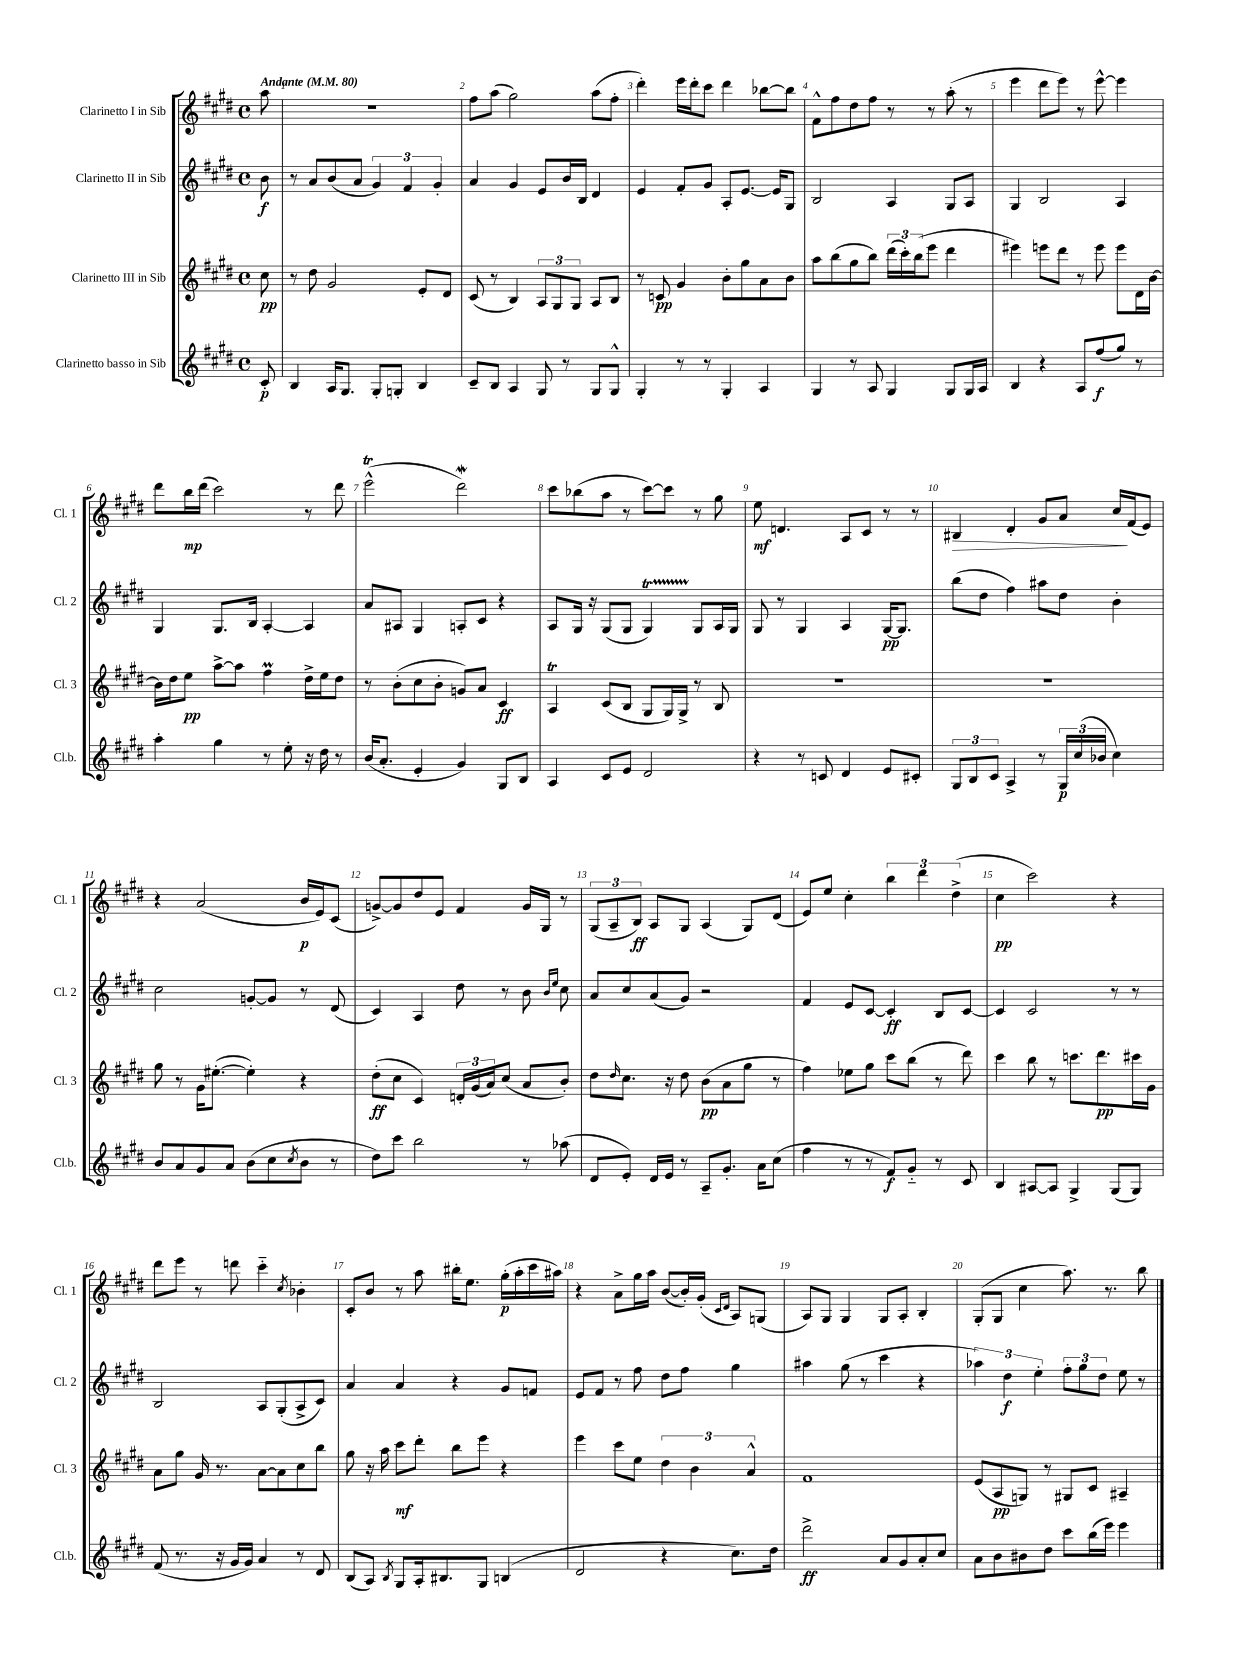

**kern	**kern	**kern	**kern
*staff4	*staff3	*staff2	*staff1
*clefG2	*clefG2	*clefG2	*clefG2
*k[f#c#g#d#]	*k[f#c#g#d#]	*k[f#c#g#d#]	*k[f#c#g#d#]
*M4/4	*M4/4	*M4/4	*M4/4
*met(c)	*met(c)	*met(c)	*met(c)
*MM80	*MM80	*MM80	*MM80
8c#'	8cc#	8b	8aa
=	=	=	=
4B	8r	8r	1r
.	8dd#	8a	.
16A	2g#	(8b	.
8.G#	.	.	.
.	.	8a	.
8G#'	.	6g#)	.
8G'	.	.	.
.	.	6f#	.
4B	8e'	.	.
.	.	6g#'	.
.	8d#	.	.
=	=	=	=
8c#~	(8c#	4a	8ff#
8B	8r	.	(8aa
4A	4B)	4g#	2gg#)
8G#	12A	8e	.
.	12G#	.	.
8r	.	16b	.
.	12G#	.	.
.	.	16B	.
8G#	8A	4d#	(8aa
8G#^^	8B	.	8ff#'
=	=	=	=
4G#'	8r	4e	4ddd#')
.	8c	.	.
8r	4g#	8f#'	16eee
.	.	.	16ddd#'
8r	.	8g#	8ccc#
4G#'	8b'	8A'	4ddd#
.	8gg#	[8.e	.
4A	8a	.	[8bb-
.	.	16e]	.
.	8b	8G#	8bb-]
=	=	=	=
4G#	8aa	2B	8f#^^
.	(8bb	.	8ff#
8r	8gg#	.	8dd#
8A	8bb)	.	8ff#
4G#	(24ddd#	4A	8r
.	24ccc#')	.	.
.	(24bb	.	.
.	8eee	.	8r
8G#	4ddd#	8G#	(8aa'
16G#	.	8A	8r
16A	.	.	.
=	=	=	=
4B	4eee#)	4G#	4eee
4r	8eee	2B	8ddd#
.	8ddd#	.	8eee)
8A	8r	.	8r
(8ff#	8eee	.	[8eee^^
8gg#)	8eee	4A	4eee]
8r	16d#	.	.
.	[16b	.	.
=	=	=	=
4aa'	16b]	4G#	8ddd#
.	16dd#	.	.
.	8ee	.	16bb
.	.	.	(16ddd#
4gg#	[8aa^	8.G#	2ccc#)
.	8aa]	.	.
.	.	16B	.
8r	4ff#	[4A'	.
8ee'	.	.	.
16r	16dd#^	4A]	8r
16dd#	16ee	.	.
8r	8dd#	.	8ddd#
=	=	=	=
(16b	8r	8a	(2eee^^
8.a'	.	.	.
.	(8b'	8A#	.
4e'	8cc#	4G#	.
.	8b'	.	.
4g#)	8g)	8A'	2ddd#)
.	8a	8c#	.
8G#	4c#	4r	.
8B	.	.	.
=	=	=	=
4A	4A	8A	8ccc#
.	.	16G#	(8bb-
.	.	16r	.
8c#	(8c#	(8G#	8aa
8e	8B	8G#	8r
2d#	8G#	4G#)	[8ccc#)
.	16G#)	.	8ccc#]
.	16G#^	.	.
.	8r	8G#	8r
.	8B	16A	8gg#
.	.	16G#	.
=	=	=	=
4r	1r	8G#	8ee
.	.	8r	4.d
8r	.	4G#	.
8c	.	.	.
4d#	.	4A	8A
.	.	.	8c#
8e	.	[16G#	8r
.	.	8.G#]	.
8c#'	.	.	8r
=	=	=	=
12G#	1r	(8bb	4B#
12B	.	.	.
.	.	8dd#	.
12c#	.	.	.
4A^	.	4ff#)	4d#'
8r	.	8aa#	8g#
24G#	.	8dd#	8a
(24cc#	.	.	.
24b-	.	.	.
4cc#)	.	4b'	16cc#
.	.	.	(16f#
.	.	.	8e)
=	=	=	=
8b	8gg#	2cc#	4r
8a	8r	.	.
8g#	16g#	.	(2a
.	([8.ee#'	.	.
8a	.	.	.
(8b	4ee#'])	[8g'	.
8cc#	.	8g]	.
8qcc#	.	.	.
8b	4r	8r	16b
.	.	.	16e)
8r	.	(8d#	(8c#
=	=	=	=
8dd#)	(8dd#'	4c#)	[8g^)
8ccc#	8cc#	.	8g]
2bb	4c#)	4A	8dd#
.	.	.	8e
.	24d'	8dd#	4f#
.	(24g#	.	.
.	24a)	.	.
.	(8cc#	8r	.
8r	8a	8b	16g
.	.	.	16G#
.	.	16qqb	.
.	.	16qqee	.
(8aa-	8b')	8cc#	8r
=	=	=	=
8d#	8dd#	8a	(12G#
.	.	.	12A~
.	16qqdd#	.	.
8e')	8.cc#	8cc#	.
.	.	.	12B)
16d#	.	(8a	8A
16e	16r	.	.
8r	8dd#	8g#)	8G#
8A~	(8b	2r	(4A
8.g#'	8a	.	.
.	8gg#	.	8G#)
16a	.	.	.
(8cc#	8r	.	(8d#
=	=	=	=
4ff#	4ff#)	4f#	8e)
.	.	.	8ee
8r	8ee-	8e	4cc#'
8r	8gg#	[8c#	.
8f#)	8ccc#	4c#']	6bb
8g#'~	(8bb	.	.
.	.	.	6ddd#
8r	8r	8B	.
.	.	.	(6dd#^
8c#	8ddd#)	[8c#	.
=	=	=	=
4B	4ccc#	4c#]	4cc#
[8A#	8bb	2c#	2ccc#)
8A#]	8r	.	.
4G#^	8.ccc	.	.
.	8.ddd#	.	.
(8G#	.	8r	4r
8G#)	16ccc#	8r	.
.	16g#	.	.
=	=	=	=
(8f#	8a	2B	8ddd#
8.r	8gg#	.	8eee
.	16g#	.	8r
16r	8.r	.	.
16g#	.	.	8ddd
16g#)	.	.	.
4a	[8a	8A	4ccc#'~
.	8a]	(8G#'	.
.	.	.	8qcc#
8r	8cc#	8A^	4b-'
8d#	8bb	8c#)	.
=	=	=	=
(8B	8gg#	4a	8c#'
8A)	16r	.	8b
.	16aa	.	.
8qB	.	.	.
8G#	8ccc#	4a	8r
16A'	8ddd#'	.	8aa
8.B#	.	.	.
.	8bb	4r	16bb#'
.	.	.	8.ee
8G#	8eee	.	.
(4B	4r	8g#	(16gg#'
.	.	.	16aa'
.	.	8f	16ccc#
.	.	.	16aa#)
=	=	=	=
2d#	4eee	8e	4r
.	.	8f#	.
.	8ccc#	8r	8a^
.	8ee	8ff#	16gg#
.	.	.	16aa
4r	6dd#	8dd#	([8b
.	.	8ff#	16b'])
.	6b	.	.
.	.	.	(16g#'
.	.	.	16qqc#
.	.	.	16qqd#
8.cc#)	.	4gg#	8A)
.	6a^^	.	.
.	.	.	(8G
16dd#	.	.	.
=	=	=	=
2ddd#^	1f#	4aa#	8A)
.	.	.	8G#
.	.	(8gg#	4G#
.	.	8r	.
8a	.	4ccc#	8G#
8g#	.	.	8A'
8a'	.	4r	4B'
8cc#	.	.	.
=	=	=	=
8a	(8e	6aa-)	(8G#'
8b	8A	.	8G#
.	.	6dd#	.
8b#	8G)	.	4cc#
.	.	6ee'	.
8dd#	8r	.	.
8ccc#	8G#	12ff#'	8.aa)
.	.	12gg#	.
(16bb	8c#	.	.
.	.	12dd#	.
16eee)	.	.	8.r
4eee	4A#~	8ee	.
.	.	8r	8bb
==	==	==	==
*-	*-	*-	*-
